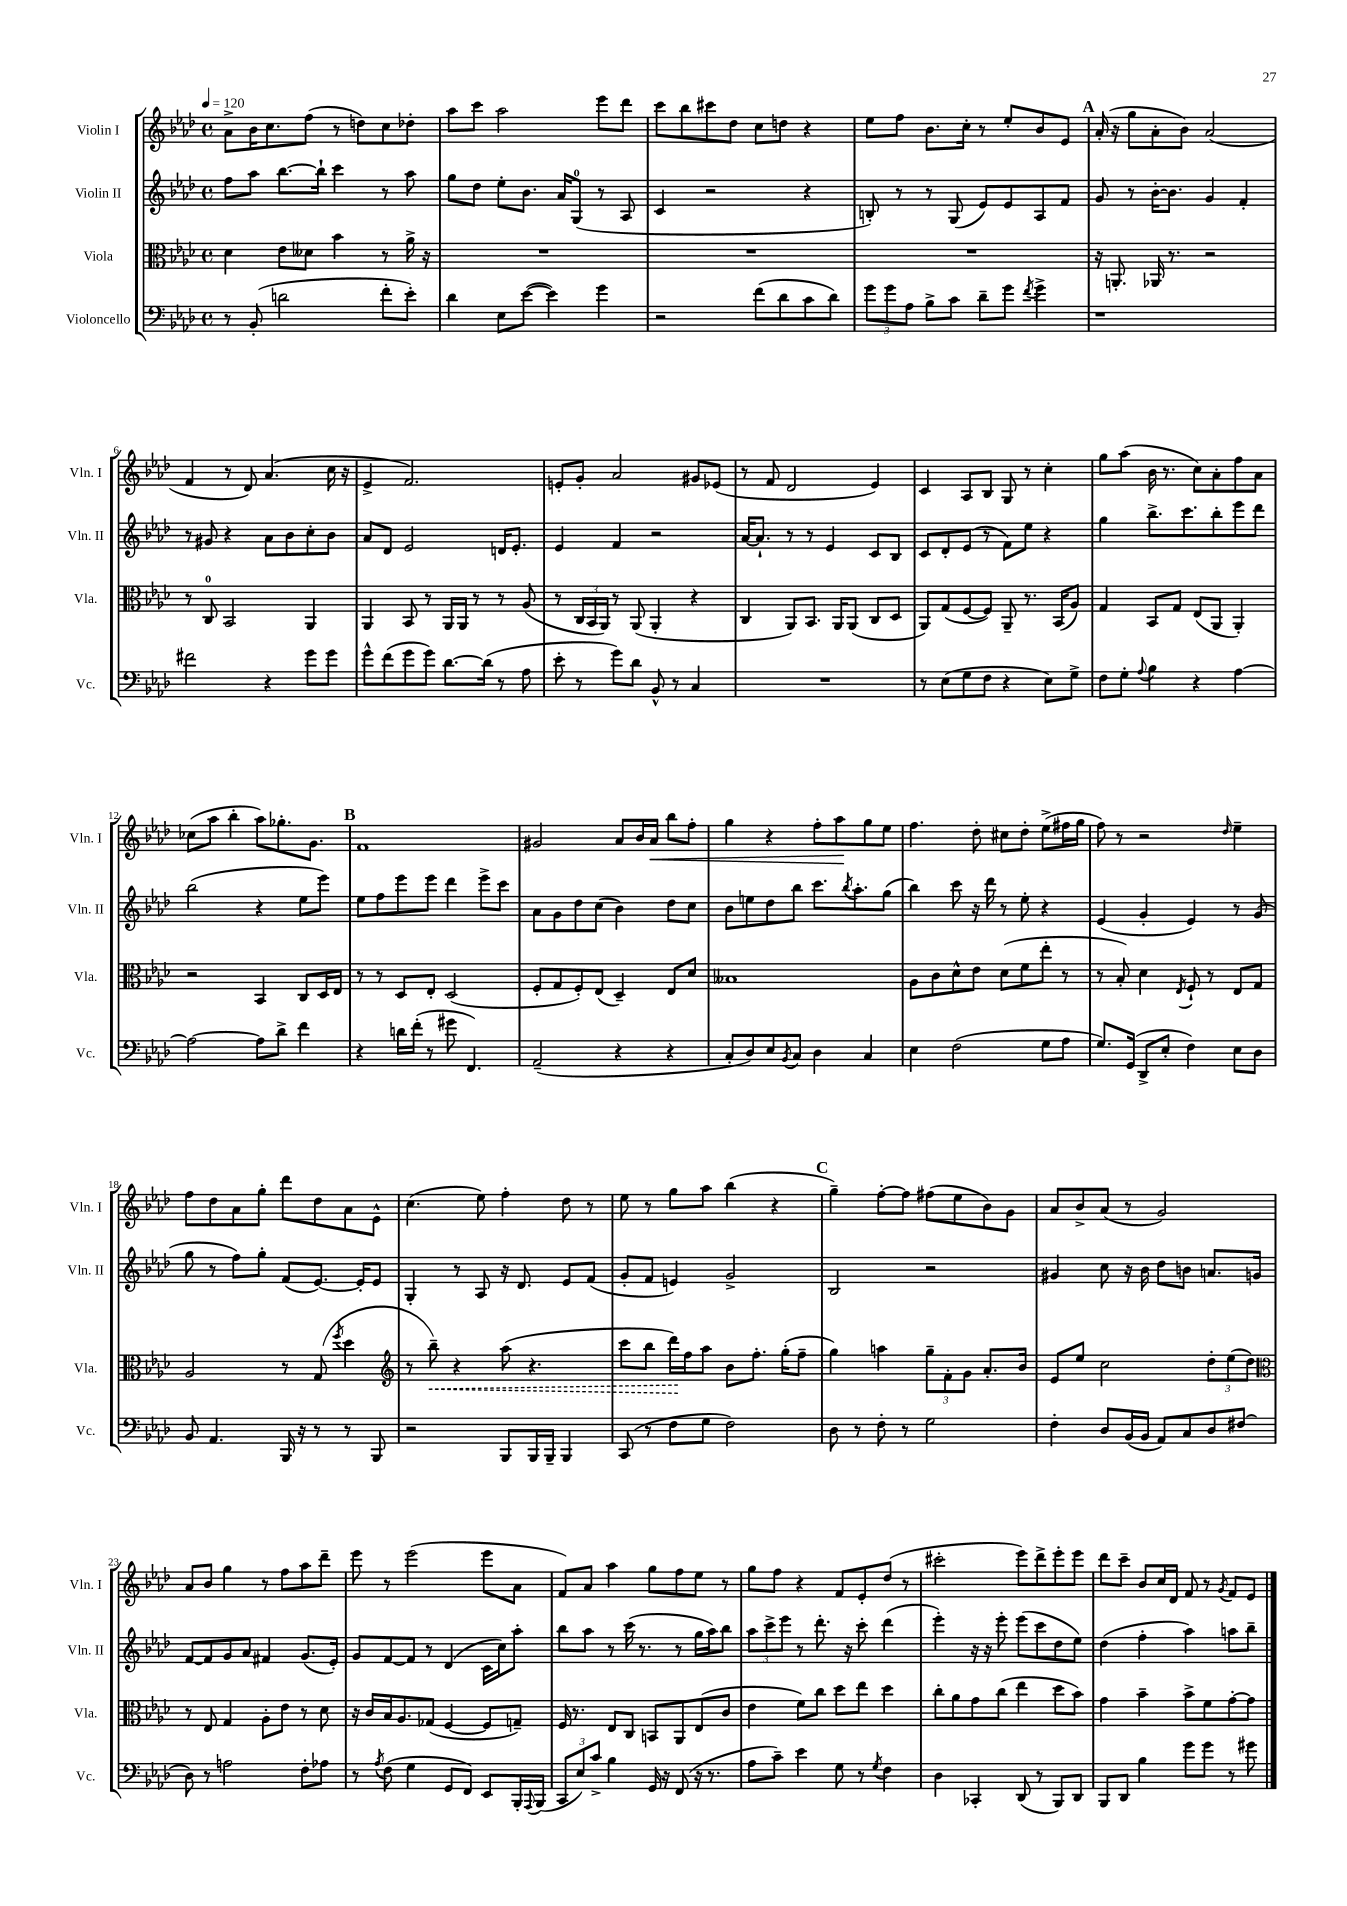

**kern	**kern	**dynam	**kern	**kern	**dynam
*part4	*part3	*part3	*part2	*part1	*part1
*staff4	*staff3	*staff3	*staff2	*staff1	*staff1
*I"Violoncello	*I"Viola	*	*I"Violin II	*I"Violin I	*
*I'Vc.	*I'Vla.	*	*I'Vln. II	*I'Vln. I	*
*clefF4	*clefC3	*	*clefG2	*clefG2	*
*k[b-e-a-d-]	*k[b-e-a-d-]	*	*k[b-e-a-d-]	*k[b-e-a-d-]	*
*M4/4	*M4/4	*	*M4/4	*M4/4	*
*met(c)	*met(c)	*	*met(c)	*met(c)	*
*MM120	*MM120	*	*MM120	*MM120	*
=1	=1	=1	=1	=1	=1
8r	4d-\	.	8ff\L	8a-^\L	.
(8BB-'/	.	.	8aa-\J	16b-\K	.
.	.	.	.	8.cc\	.
2dn\	8e-\L	.	[8.bb-\L	.	.
.	8d--X\J	.	.	(8ff\J	.
.	.	.	16bb-`\Jk]	.	.
.	4b-\	.	4ccc\	8r	.
.	.	.	.	8ddn\L)	.
8f'\L	8r	.	8r	8cc\	.
8e-'\J)	16a-^\	.	8aa-\	8dd-X'\J	.
.	16r	.	.	.	.
=2	=2	=2	=2	=2	=2
4d-\	1r	.	8gg\L	8aa-\L	.
.	.	.	8dd-\J	8ccc\J	.
8E-\L	.	.	8ee-'\L	2aa-\	.
([8e-\J	.	.	8.b-\J	.	.
4e-\])	.	.	.	.	.
.	.	.	16a-/KL	.	.
.	.	.	(8G/J	.	.
4g\	.	.	8r	8eee-\L	.
.	.	.	8A-/	8ddd-\J	.
=3	=3	=3	=3	=3	=3
2r	1r	.	4c/	8ccc\L	.
.	.	.	.	8bb-\	.
.	.	.	2r	8ccc#X\	.
.	.	.	.	8dd-\J	.
(8f\L	.	.	.	8cc\L	.
8d-\	.	.	.	8ddn\J	.
8c\	.	.	4r	4r	.
8d-\J)	.	.	.	.	.
=4	=4	=4	=4	=4	=4
12g\L	1r	.	8Bn'/)	8ee-\L	.
12g\	.	.	.	.	.
.	.	.	8r	8ff\J	.
12A-\J	.	.	.	.	.
8B-^\L	.	.	8r	8.b-\L	.
8c\J	.	.	(8G/	.	.
.	.	.	.	16cc'\Jk	.
8d-~\L	.	.	8e-/L)	8r	.
8g\J	.	.	8e-/	8ee-'/L	.
8qf/	.	.	.	.	.
4g^\	.	.	8A-/	8b-/	.
.	.	.	8f/J	8e-/J	.
!!LO:REH:place=s1:t=A
=5	=5	=5	=5	=5	=5
1r	16r	.	8g/	(16a-'/	.
.	8.AAn'/	.	.	16r	.
.	.	.	8r	8gg\L	.
.	16AA-X/	.	[16b-'\KL	8a-'\	.
.	8.r	.	8.b-\J]	.	.
.	.	.	.	8b-\J)	.
.	2r	.	4g/	(2a-/	.
.	.	.	4f'/	.	.
!!LO:LB:g=z
=6	=6	=6	=6	=6	=6
2f#X\	8r	.	8r	4f/	.
.	8C/	.	8g#X/	.	.
.	2BB-/	.	4r	8r	.
.	.	.	.	8d-/)	.
4r	.	.	8a-\L	(4.a-/	.
.	.	.	8b-\	.	.
8g\L	4AA-/	.	8cc'\	.	.
8g\J	.	.	8b-\J	16cc\	.
.	.	.	.	16r	.
=7	=7	=7	=7	=7	=7
8g^^\L	4AA-/	.	8a-/L	4e-^/	.
(8f\	.	.	8d-/J	.	.
8g\	8BB-/	.	2e-/	2.f/)	.
8g\J)	8r	.	.	.	.
[8.d-\L	16AA-/LL	.	.	.	.
.	16AA-/JJ	.	.	.	.
.	8r	.	.	.	.
(16d-\Jk]	.	.	.	.	.
8r	8r	.	16dn/KL	.	.
.	.	.	8.e-'/J	.	.
8A-\	(8A-/	.	.	.	.
=8	=8	=8	=8	=8	=8
8e-'\	8r	.	4e-/	8en'/L	.
8r	24C/LL	.	.	8g'/J	.
.	24BB-/	.	.	.	.
.	24AA-/JJ)	.	.	.	.
8g\L)	8r	.	4f/	2a-/	.
8d-\J	(8AA-/	.	.	.	.
8BB-^^/	4AA-'/	.	2r	.	.
8r	.	.	.	.	.
4C/	4r	.	.	8g#X/L	.
.	.	.	.	(8e-X/J	.
=9	=9	=9	=9	=9	=9
1r	4C/	.	[16a-/KL	8r	.
.	.	.	8.a-`/J]	.	.
.	.	.	.	8f/	.
.	8AA-/L)	.	8r	2d-/	.
.	8.BB-/J	.	8r	.	.
.	.	.	4e-/	.	.
.	16AA-/KL	.	.	.	.
.	(8AA-/J	.	.	.	.
.	8C/L	.	8c/L	4e-/)	.
.	8D-/J	.	8B-/J	.	.
=10	=10	=10	=10	=10	=10
8r	8AA-/L)	.	8c/L	4c/	.
(8E-\L	(8G/	.	8d-'/	.	.
8G\	[8F/	.	(8e-/J	8A-/L	.
8F\J	8F/J])	.	8r	8B-/J	.
4r	8AA-~/	.	8f\L)	8G/	.
.	8.r	.	8ee-\J	8r	.
8E-\L)	.	.	4r	4cc'\	.
.	(16BB-/KL	.	.	.	.
8G^\J	8A-/J)	.	.	.	.
=11	=11	=11	=11	=11	=11
8F\L	4G/	.	4gg\	8gg\L	.
8G'\J	.	.	.	(8aa-\J	.
8qqA-/	.	.	.	.	.
4B-\	8BB-/L	.	8.bb-^\L	16b-\	.
.	.	.	.	8.r	.
.	8G/J	.	.	.	.
.	.	.	8.ccc\	.	.
4r	(8E-/L	.	.	8cc\L)	.
.	8AA-/J	.	8bb-'\	8a-'\	.
[4A-\	4AA-'/)	.	8eee-\	8ff\	.
.	.	.	8ddd-\J	8a-\J	.
!!LO:LB:g=z
=12	=12	=12	=12	=12	=12
2A-\_	2r	.	(2bb-\	(8cc-X\L	.
.	.	.	.	8aa-\J	.
.	.	.	.	4bb-'\	.
8A-\L]	4BB-/	.	4r	8aa-\L)	.
8d-^\J	.	.	.	8.gg-X'\	.
4f\	8C/L	.	8ee-\L	.	.
.	.	.	.	8.g\J	.
.	16D-/L	.	8eee-\J)	.	.
.	16E-/JJ	.	.	.	.
!!LO:REH:place=s1:t=B
=13	=13	=13	=13	=13	=13
4r	8r	.	8ee-\L	1f	.
.	8r	.	8ff\	.	.
16dn\LL	8D-/L	.	8eee-\	.	.
(16f'\JJ	.	.	.	.	.
8r	8E-'/J	.	8eee-\J	.	.
8g#X\	(2D-/	.	4ddd-\	.	.
4.FF/)	.	.	.	.	.
.	.	.	8eee-^\L	.	.
.	.	.	8ccc\J	.	.
=14	=14	=14	=14	=14	=14
(2AA-~/	8F'/L	.	8a-\L	2g#X/	.
.	8G/	.	8g\	.	.
.	8F'/)	.	8dd-\	.	.
.	(8E-/J	.	(8cc\J	.	.
4r	4D-~/)	.	4b-\)	8a-/L	.
.	.	.	.	16b-/L	.
!	!	!	!	!	!LO:HP:b
.	.	.	.	16a-/JJ	<
4r	8E-/L	.	8dd-\L	8bb-\L	.
.	8d-/J	.	8cc\J	8ff'\J	.
=15	=15	=15	=15	=15	=15
8C'/L	1B--X	.	8b-\L	4gg\	.
8D-/)	.	.	8een\	.	.
8E-/	.	.	8dd-\	4r	.
8qBB-/	.	.	.	.	.
8C/J	.	.	8bb-\J	.	.
4D-\	.	.	8.ccc\L	8ff'\L	.
.	.	.	.	8aa-\	.
.	.	.	8qbb-/	.	.
.	.	.	8.aa-'\	.	.
4C/	.	.	.	8gg\	[
.	.	.	(8gg\J	8ee-\J	.
=16	=16	=16	=16	=16	=16
4E-\	8A-\L	.	4bb-\)	4.ff\	.
.	8c\	.	.	.	.
(2F\	8d-^^\	.	8ccc\	.	.
.	8e-\J	.	16r	8dd-'\	.
.	.	.	16ddd-\	.	.
.	(8d-\L	.	8r	8cc#X\L	.
.	8f\	.	8ee-'\	8dd-'\J	.
8G\L	8ee-'\J	.	4r	(8ee-^\L	.
8A-\J	8r	.	.	16ff#X\L	.
.	.	.	.	16gg\JJ	.
=17	=17	=17	=17	=17	=17
8.G/L)	8r	.	(4e-/	8ff\)	.
.	8B-'/)	.	.	8r	.
(16GG/Jk	.	.	.	.	.
8DD-^/L	4d-\	.	4g'/	2r	.
8E-'/J	.	.	.	.	.
.	8qE-/	.	.	.	.
4F\)	8F`/	.	4e-/)	.	.
.	8r	.	.	.	.
.	.	.	.	16qqdd-/	.
8E-\L	8E-/L	.	8r	4ee-~\	.
8D-\J	8G/J	.	(8g/	.	.
!!LO:LB:g=z
=18	=18	=18	=18	=18	=18
8BB-/	2A-/	.	8gg\	8ff\L	.
4.AA-/	.	.	8r	8dd-\	.
.	.	.	8ff\L)	8a-\	.
.	.	.	8gg'\J	8gg'\J	.
16BBB-/	8r	.	(8f/L	8ddd-\L	.
16r	.	.	.	.	.
8r	(8G/	.	[8.e-/J)	8dd-\	.
.	8qff/	.	.	.	.
8r	4dd-\	.	.	8a-\	.
.	.	.	16e-'/KL]	.	.
8BBB-/	.	.	8e-/J	8e-^^\J	.
=19	=19	=19	=19	=19	=19
*	*clefG2	*	*	*	*
2r	8r	.	4G'/	(4.cc\	.
!	!	!LO:HP:b	!	!	!
.	8bb-~\)	<	.	.	.
.	4r	.	8r	.	.
.	.	.	8A-/	8ee-\)	.
8BBB-/L	(8aa-\	.	16r	4ff'\	.
.	.	.	8.d-/	.	.
16BBB-/L	4.r	.	.	.	.
16BBB-~/JJ	.	.	.	.	.
4BBB-/	.	.	8e-/L	8dd-\	.
.	.	.	(8f/J	8r	.
=20	=20	=20	=20	=20	=20
(8CC/	8ccc\L	.	8g'/L	8ee-\	.
8r	8bb-\J	.	8f/J	8r	.
8F\L	16ddd-\LL)	.	4en/)	8gg\L	.
.	16ff\J	[	.	.	.
8G\J	8aa-\J	.	.	8aa-\J	.
2F\)	8b-\L	.	2g^/	(4bb-\	.
.	8.ff'\J	.	.	.	.
.	.	.	.	4r	.
.	(16gg'\KL	.	.	.	.
.	8ff~\J	.	.	.	.
!!LO:REH:place=s1:t=C
=21	=21	=21	=21	=21	=21
8D-\	4gg\)	.	2B-/	4gg~\)	.
8r	.	.	.	.	.
8F'\	4aan\	.	.	[8ff'\L	.
8r	.	.	.	8ff\J]	.
2G\	12gg~\L	.	2r	(8ff#X\L	.
.	12f'\	.	.	.	.
.	.	.	.	8ee-\	.
.	12g\J	.	.	.	.
.	8.a-'/L	.	.	8b-\)	.
.	.	.	.	8g\J	.
.	16b-/Jk	.	.	.	.
=22	=22	=22	=22	=22	=22
4F'\	8e-/L	.	4g#X/	8a-/L	.
.	8ee-/J	.	.	8b-^/	.
8D-/L	2cc\	.	8cc\	(8a-/J	.
(16BB-/L	.	.	16r	8r	.
16BB-/JJ	.	.	16b-\	.	.
8AA-/L)	.	.	8dd-\L	2g/)	.
8C/	.	.	8bn\J	.	.
8D-/	12dd-'\L	.	8.an/L	.	.
.	(12ee-\	.	.	.	.
(8F#X/J	.	.	.	.	.
.	12dd-\J)	.	.	.	.
.	.	.	16gn/Jk	.	.
!!LO:LB:g=z
=23	=23	=23	=23	=23	=23
*	*clefC3	*	*	*	*
8D-\)	8r	.	[8f/L	8a-/L	.
8r	8E-/	.	8f/]	8b-/J	.
2An\	4G/	.	8g/	4gg\	.
.	.	.	8a-/J	.	.
.	8A-'\L	.	4f#X/	8r	.
.	8e-\J	.	.	8ff\L	.
8F'\L	8r	.	(8.g/L	8aa-\	.
8A-X\J	8d-\	.	.	8ddd-~\J	.
.	.	.	16e-'/Jk)	.	.
=24	=24	=24	=24	=24	=24
8r	16r	.	8g/L	8eee-\	.
.	16c/LL	.	.	.	.
8qA-/	.	.	.	.	.
(8F\	16B-/J	.	[8f/	8r	.
.	8.A-/	.	.	.	.
4G\	.	.	8f/J]	(2eee-\	.
.	(8G-X/J	.	8r	.	.
8GG/L	[4F/	.	(4d-/	.	.
8FF/J)	.	.	.	.	.
8EE-/L	8F/L]	.	16c\LL	8eee-\L	.
.	.	.	16cc\J)	.	.
16BBB-'/L	8Gn~/J)	.	8aa-'\J	8a-\J	.
8qqAAA-/	.	.	.	.	.
(16BBB-/JJ	.	.	.	.	.
=25	=25	=25	=25	=25	=25
12CC/L	16F/	.	8bb-\L	8f/L)	.
.	8.r	.	.	.	.
12E-/)	.	.	.	.	.
.	.	.	8aa-\J	8a-/J	.
12c^/J	.	.	.	.	.
4B-\	8E-/L	.	8r	4aa-\	.
.	8C/J	.	(16ccc\	.	.
.	.	.	8.r	.	.
16GG/	8BBn/L	.	.	8gg\L	.
16r	.	.	.	.	.
(8FF/	8AA-/	.	8r	8ff\	.
16r	(8E-/	.	16gg\LL	8ee-\J	.
8.r	.	.	16aa-\J)	.	.
.	8c/J	.	8bb-\J	8r	.
=26	=26	=26	=26	=26	=26
8A-\L	4e-\	.	12aa-\L	8gg\L	.
.	.	.	12ccc^\	.	.
8c~\J)	.	.	.	8ff\J	.
.	.	.	12eee-\J	.	.
4e-\	8f\L)	.	8r	4r	.
.	8cc\J	.	8.ddd-'\	.	.
8G\	8dd-\L	.	.	8f/L	.
.	.	.	16r	.	.
8r	8ee-\J	.	8ccc'\	8e-'/	.
8qG/	.	.	.	.	.
4F\	4dd-\	.	(4ddd-\	(8dd-/J	.
.	.	.	.	8r	.
=27	=27	=27	=27	=27	=27
4D-\	8cc'\L	.	4eee-'\)	2ccc#X'\	.
.	8a-\	.	.	.	.
4CC-X'/	8g\	.	16r	.	.
.	.	.	16r	.	.
.	(8cc\J	.	8eee-'\	.	.
(8DD-/	4ee-\	.	(8eee-\L	8eee-\L)	.
8r	.	.	8ccc\	8ddd-^\	.
8BBB-/L)	8dd-\L	.	8dd-\	8eee-'\	.
8DD-/J	8b-\J)	.	8ee-\J)	8eee-\J	.
=28	=28	=28	=28	=28	=28
8BBB-/L	4g\	.	(4dd-\	8ddd-\L	.
8DD-/J	.	.	.	8ccc~\J	.
4B-\	4b-~\	.	4ff'\	8b-/L	.
.	.	.	.	16cc/L	.
.	.	.	.	16d-/JJ	.
8g\L	8b-^\L	.	4aa-\)	8f/	.
8g\J	8f\	.	.	8r	.
.	.	.	.	8qg/	.
8r	[8g'\	.	8aan\L	8f/L	.
8g#X\	8g\J]	.	8bb-~\J	8e-/J	.
==	==	==	==	==	==
*-	*-	*-	*-	*-	*-
